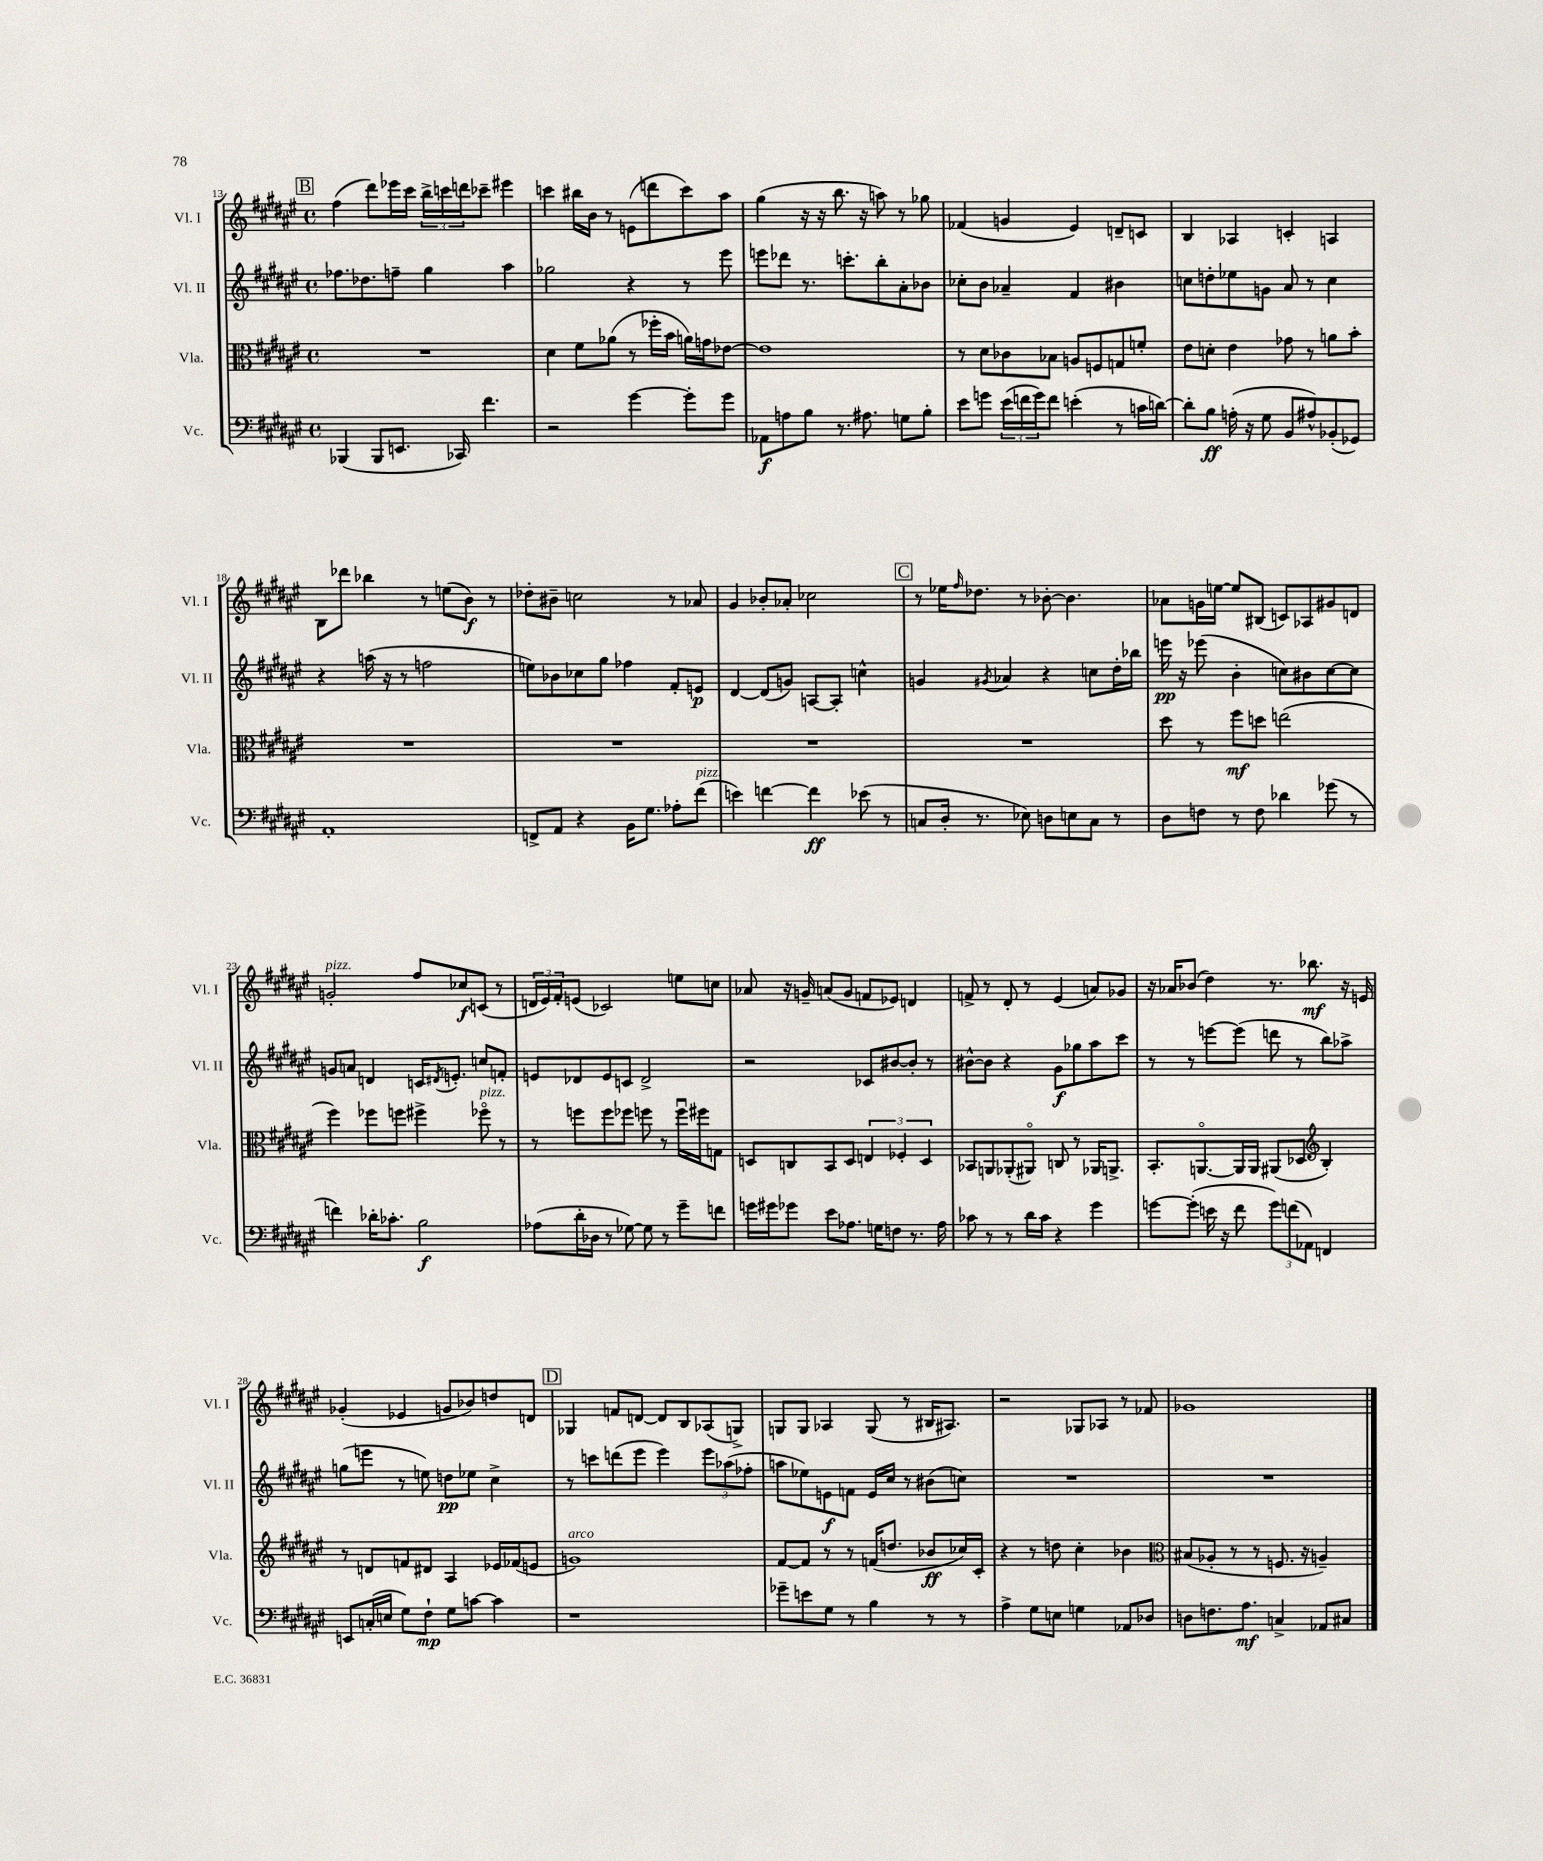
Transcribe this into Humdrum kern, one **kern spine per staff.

**kern	**kern	**kern	**kern
*staff4	*staff3	*staff2	*staff1
*clefF4	*clefC3	*clefG2	*clefG2
*k[f#c#g#d#a#e#]	*k[f#c#g#d#a#e#]	*k[f#c#g#d#a#e#]	*k[f#c#g#d#a#e#]
*M4/4	*M4/4	*M4/4	*M4/4
*met(c)	*met(c)	*met(c)	*met(c)
(4BBB-	1r	8.ff-	(4ff#
.	.	8.dd-	.
8BBB-	.	.	8ddd#)
8.EE	.	8ff~	16eee-
.	.	.	16ccc#
.	.	4gg#	24bb^
.	.	.	24ccc
16CC-)	.	.	.
.	.	.	24ddd
4.f#	.	.	8ccc-~
.	.	4aa#	4eee#
=	=	=	=
2r	4d#	2gg-	4ccc
.	8f#	.	16bb#
.	.	.	16b
.	(8a-	.	8r
[4g#	8r	4r	(8e
.	16ff-'	.	8ddd
.	16b	.	.
8g#']	16a)	8r	8ccc)
.	16g	.	.
8g#	[8e-	8eee#	8aa#
=	=	=	=
8AA-	1e-]	8eee	(4gg#
8A	.	8ddd-	.
8B	.	8.r	16r
.	.	.	16r
8.r	.	.	8.bb
.	.	8.ccc'	.
8.A#	.	.	16r
.	.	8bb'	8aa)
8G	.	8a#'	8r
8B'	.	8b-	8gg-
=	=	=	=
8e#	8r	8cc-'	(4f-
8g	8d#	8b	.
(24e#	8c-	4a-~	4g
24f	.	.	.
24g)	.	.	.
8f	8B-	.	.
(4e'	8A	4f#	4e#)
.	8F	.	.
8r	8G	4b#	8d~
16c	8f'	.	8c
[16d)	.	.	.
=	=	=	=
8d']	8e#	8cc	4B
8B	8d'	8dd'	.
(16A'	4e#	8ee-	4A-
16r	.	.	.
8G#	.	8g	.
8BB	8g-	8a#	4c'
8A#^^)	8r	8r	.
(8BB-'	8a	4cc	4A
8GG-)	8b'	.	.
=	=	=	=
1AA#'	1r	4r	8B
.	.	.	8ddd-
.	.	(16aa	4bb-
.	.	16r	.
.	.	8r	.
.	.	2ff	8r
.	.	.	(8ee
.	.	.	8b)
.	.	.	8r
=	=	=	=
8FF^	1r	8ee)	8dd-'
8AA#	.	8b-	8b#~
4r	.	8cc-	2cc
.	.	8gg#	.
16BB	.	4ff-	.
8.G#	.	.	.
8A-'	.	8f#'	8r
(8f#	.	8e	8a-
=	=	=	=
4e)	1r	[4d#	4g#
[4f	.	(8d#]	8b-'
.	.	8g)	8a-'
4f]	.	[8A	2cc-
.	.	8A']	.
(8e-	.	4cc^^	.
8r	.	.	.
=	=	=	=
8C	1r	4g	8r
16D#'	.	.	16ee-
.	.	.	16qqff#
8.r	.	.	8.dd-
.	.	8qg#	.
.	.	4a-	.
8E-)	.	.	8r
8D	.	4r	[8b-'
8E	.	.	4.b-]
8C	.	8cc	.
8r	.	16dd#'	.
.	.	16bb-	.
=	=	=	=
8D#	8dd#	16eee	8a-
.	.	16r	.
8F	8r	(8eee-	16g
.	.	.	[16ee
8r	8ff#	4b'	8ee]
8F	8dd	.	(8B#
4d-	(2ee	8cc)	8c)
.	.	8b#	8A-
(8g-	.	[8cc	8g#
8r	.	8cc]	8d
=	=	=	=
4f)	4ff#)	8g	2g'
.	.	8a	.
16d-'	8ff-	4d	.
8.c-'	.	.	.
.	8ff	.	.
2B	4ff#^	16c	8ff#
.	.	8qd#	.
.	.	8.e'	.
.	.	.	8cc-
.	8ff-o	8cc	(8c
.	8r	8f'	8r
=	=	=	=
(8A-	8r	8e	24d
.	.	.	24e#)
.	.	.	24f#'
16d#'	8ff	8d-	(8e
16D-	.	.	.
8r	8ff	8e	2c-)
[8G-)	8ff-	8c	.
8G-]	8ff	2d-^	.
8r	8r	.	.
8g#~	16ffu	.	8ee
.	16ff#	.	.
8f	8G	.	8cc
=	=	=	=
16g	8D	2r	8a-
16g#	.	.	.
8g-	8C	.	16r
.	.	.	16g~
8e#	8BB	.	(8a
8.A-	8D	.	8g
.	6E	8c-	8f
16G	.	.	.
8F	.	[8b#	8e-)
.	6F-'	.	.
8.r	.	8b#']	4d
.	6D	.	.
.	.	8r	.
16A-	.	.	.
=	=	=	=
8c-	8BB-	[8b#^^	8f^
8r	8AA	8b#]	8r
8r	(8AA-'	4r	8d#'
16d#	8AA#o)	.	8r
16c-	.	.	.
4r	8C	8g#	(4e#
.	8r	8gg-	.
4g#	16AA-	8aa#	8a)
.	8.AA^	.	.
.	.	8ccc#	8g-
=	=	=	=
[8g	8.BB'	8r	16r
.	.	.	16a-
(8g']	.	8r	(8b-
.	[8.AAo	.	.
16e	.	[8eee	4dd#)
16r	.	.	.
8f#	16AA]	(8eee]	.
.	16AA	.	.
12g)	(8AA#	8ddd	8.r
(12f	.	.	.
.	8D-	8r	.
12AA-)	.	.	.
.	.	.	8.bb-
*	*clefG2	*	*
4FF	4B')	8bb)	.
.	.	8aa-^	16r
.	.	.	16e
=	=	=	=
8EE	8r	(8gg	(4g-'
(16C'	8d	8eee	.
16E	.	.	.
8G#)	8f	8r	4e-
8F#`	8d#	8ee)	.
8G#	4A#	8dd	8g
[8c	.	8ee-	8b-)
4c]	16e-	4cc#^	8dd
.	(16f-	.	.
.	8e	.	8d
=	=	=	=
1r	1g)	8r	4G-
.	.	8ccc	.
.	.	(8ddd	8f
.	.	8eee#	[8d
.	.	4eee#)	8d]
.	.	.	8B
.	.	12eee#	(8A-
.	.	(12aa-	.
.	.	.	8G^)
.	.	12ff-'	.
=	=	=	=
8g-~	[8f#	8aa	8G
8e	8f#]	8ee-)	8G
8G#	8r	8e	4A-
8r	8r	8f	.
4B	(16f	16e	(8G
.	8.dd	16cc#	.
.	.	8r	8r
8r	8b-	(8b#	16B#
.	.	.	8.A#)
8r	16cc-)	8cc)	.
.	16c#'	.	.
=	=	=	=
4A#^	4r	1r	2r
8G#	8r	.	.
8E	8dd	.	.
4G	4cc#'	.	8G-
.	.	.	8A-
8AA-	4b-	.	8r
8D-	.	.	8f-
=	=	=	=
*	*clefC3	*	*
8D	(8B#	1r	1g-
8.F	8A-'	.	.
.	8r	.	.
8.A#	.	.	.
.	8r	.	.
4C^	8.F	.	.
.	16r	.	.
8AA-	4A~)	.	.
8C#	.	.	.
==	==	==	==
*-	*-	*-	*-
